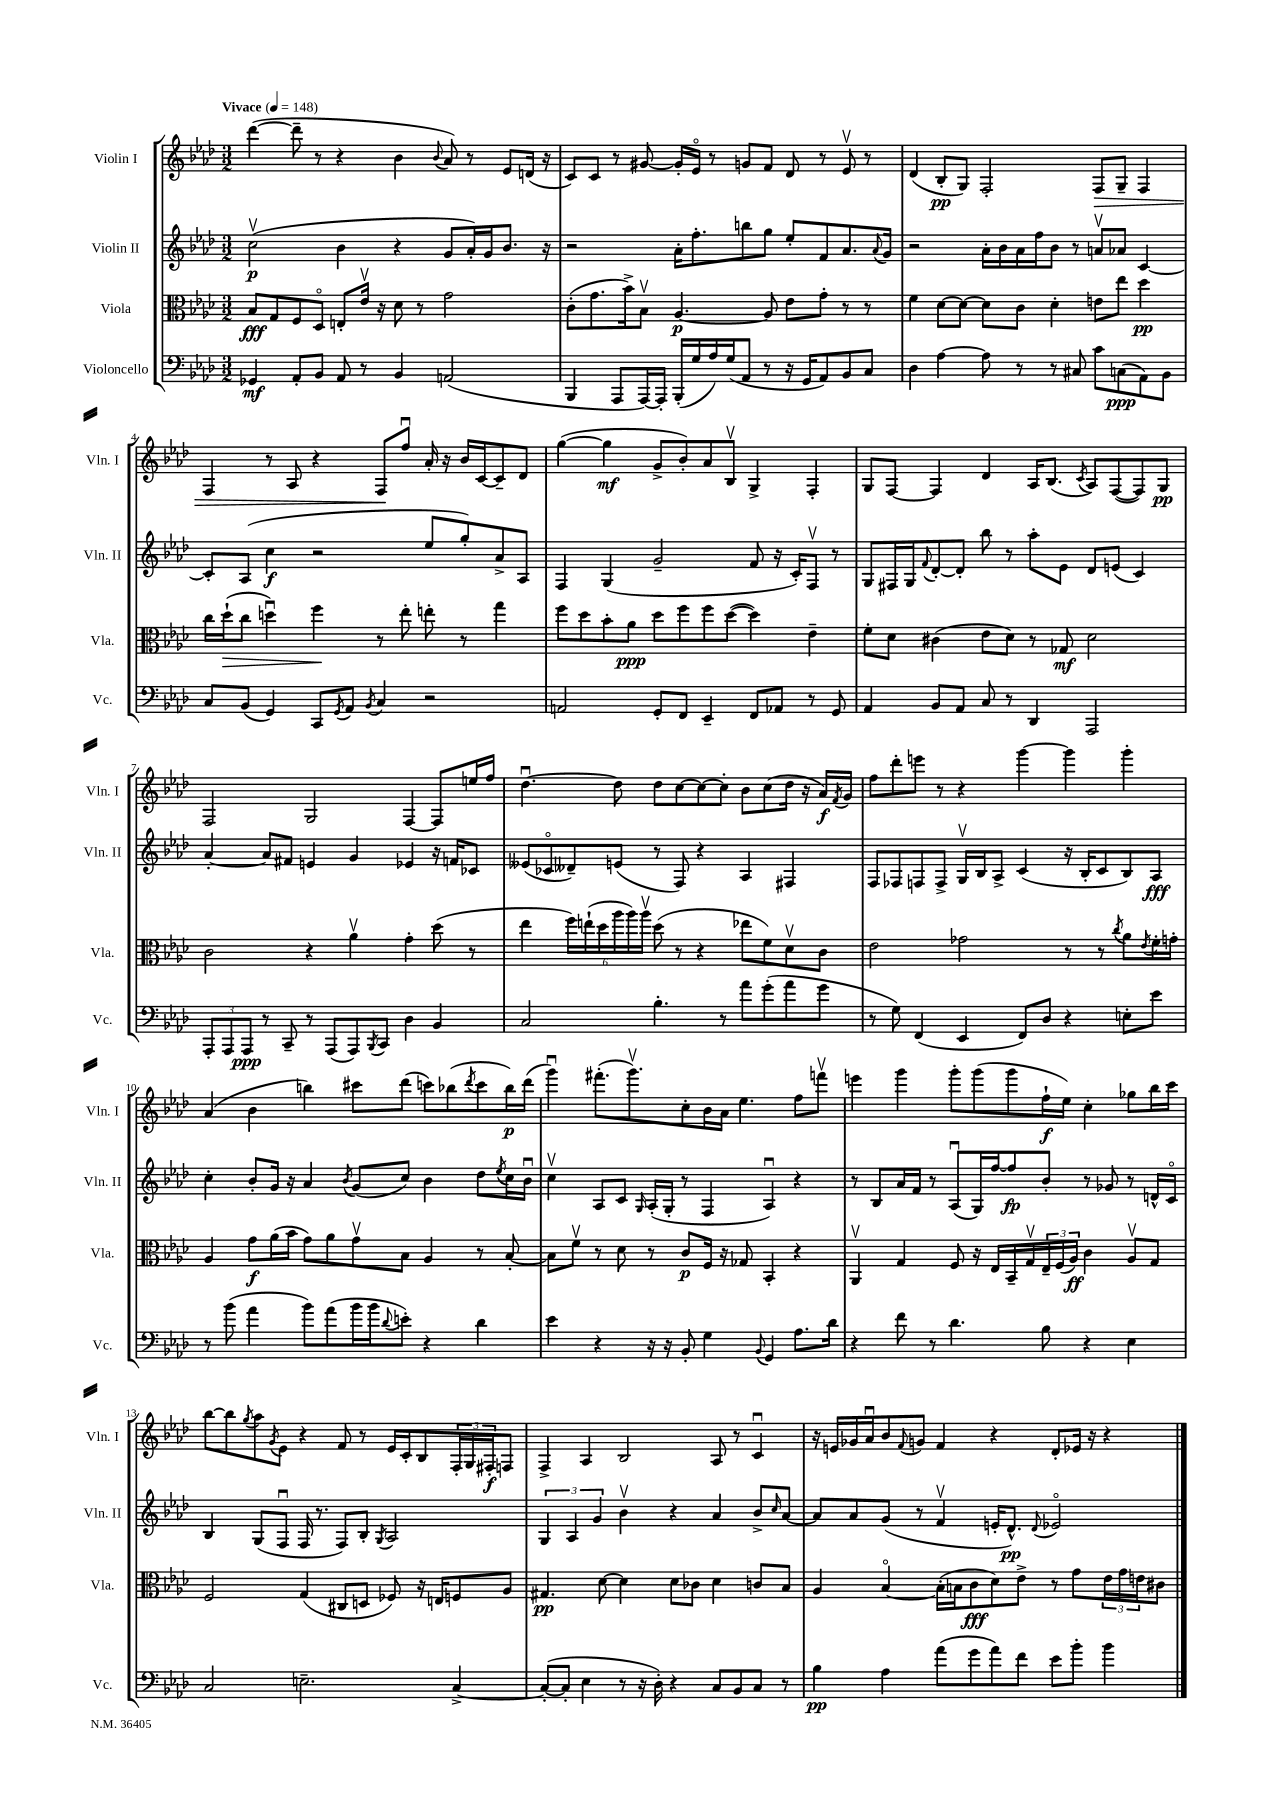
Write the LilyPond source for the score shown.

<<
\new StaffGroup <<
\new Staff = "s0" \with { instrumentName = "Violin I" shortInstrumentName = "Vln. I" } {
    \clef treble \key aes \major \numericTimeSignature \time 3/2 \tempo "Vivace" 4 = 148
    des'''4~( des'''8-- r8 r4 bes'4 \appoggiatura { bes'8 } aes'8) r8 ees'8 d'16( r16 |
    c'8) c'8 r8 gis'8~ gis'16-. ees'16\flageolet r8 g'8 f'8 des'8 r8 ees'8\upbow r8 |
    des'4( bes8-.\pp g8) f2-. f8\> g8-- f4 |
    f4 r8 aes8 r4 f8\! f''8\downbow aes'16-. r16 bes'16 c'16~ c'8-- des'8 |
    g''4~( g''4\mf g'8-> bes'8-.) aes'8 bes8\upbow g4-> f4-. |
    g8 f8~ f4 des'4 aes16 bes8.( \acciaccatura { c'8 } aes8) f8~( f8) g8\pp |
    f2 g2 f4~ f8 e''16 f''16 |
    des''4.~\downbow des''8 des''8 c''8~ c''8~ c''8-. bes'8 c''8( des''16 r16 aes'16\f) \acciaccatura { f'8 } g'16 |
    f''8 des'''8-. e'''8 r8 r4 g'''4~ g'''4 g'''4-. |
    aes'4( bes'4 b''4) cis'''8 des'''8( c'''8) bes''8( \acciaccatura { des'''8 } c'''8 bes''16\p) des'''16( |
    g'''4\downbow) fis'''8.-.( g'''8.\upbow) c''8-. bes'16 aes'16 ees''4. f''8 f'''8\upbow |
    e'''4 g'''4 g'''8-. g'''8( g'''8 f''16-!\f ees''16) c''4-. ges''8 bes''16 c'''16 |
    bes''8~ bes''8 \acciaccatura { g''8 } aes''8 \acciaccatura { g'8 } ees'8 r4 f'8 r8 ees'16 c'16-. bes8 \tuplet 3/2 { f16-. g16 fis16-.\f } f8 |
    f4-> aes4 bes2 aes8 r8 c'4\downbow |
    r16 e'16 ges'16 aes'16\downbow bes'8 \appoggiatura { f'8 } g'8 f'4 r4 des'8-. ees'16 r16 r4 \bar "|." |
}
\new Staff = "s1" \with { instrumentName = "Violin II" shortInstrumentName = "Vln. II" } {
    \clef treble \key aes \major \numericTimeSignature \time 3/2
    c''2\upbow\p( bes'4 r4 g'8 aes'16-.) g'16 bes'8. r16 |
    r2 aes'16-. f''8.-. b''8 g''8 ees''8-. f'8 aes'8. \appoggiatura { aes'8 } g'16 |
    r2 aes'16-. bes'16 aes'16 f''16 bes'8 r8 a'8\upbow aes'8 c'4~ |
    c'8-. aes8( c''4\f r2 ees''8 g''8-.) aes'8-> aes8 |
    f4 g4( g'2-- f'8 r16 c'16-.) f8\upbow r8 |
    g8 fis16 g16 \appoggiatura { f'8 } des'8~-. des'8-. bes''8 r8 aes''8-. ees'8 des'8 e'8( c'4) |
    aes'4~-. aes'8 fis'8 e'4 g'4 ees'4 r16 f'16 ces'8 |
    eeses'8( ces'8\flageolet deses'8--) e'8( r8 f8) r4 aes4 fis4 |
    f8 fes8 f8 f8-> g16\upbow bes16 aes8-> c'4( r16 bes16-. c'8 bes8) aes8\fff |
    c''4-. bes'8-. g'16 r16 aes'4 \acciaccatura { bes'8 } g'8( c''8) bes'4 des''8 \acciaccatura { ees''8 } c''16 bes'16\downbow |
    c''4\upbow aes8 c'8 \grace { g16 } aes16-.( g16-. r8 f4 aes4\downbow) r4 |
    r8 bes8 aes'16 f'16 r8 aes8\downbow( g16) f''16~ f''8\fp bes'8-. r8 ges'8 r8 d'16-^ c'16\flageolet |
    bes4 g8( f8\downbow f16 r8. f8) bes8-. \acciaccatura { g8 } aes2 |
    \tuplet 3/2 { g4 aes4 g'4 } bes'4\upbow r4 aes'4 bes'8-> \grace { c''16 } aes'8~ |
    aes'8 aes'8 g'8( r8 f'4\upbow e'16-. des'8.-^\pp) \appoggiatura { des'8 } ees'2\flageolet \bar "|." |
}
\new Staff = "s2" \with { instrumentName = "Viola" shortInstrumentName = "Vla." } {
    \clef alto \key aes \major \numericTimeSignature \time 3/2
    bes8\fff g8 f8 des8\flageolet e8-. ees'16\upbow r16 des'8 r8 g'2 |
    c'8-.( g'8. bes'16->) bes8\upbow aes4.~\p aes8 ees'8 g'8-. r8 r8 |
    f'4 des'8~ des'8~ des'8 c'8 des'4-. e'8 ees''8 des''4\pp |
    c''16 des''16-!\>( c''8 d''4\downbow) f''4\! r8 ees''8-. e''8-. r8 g''4 |
    f''8 des''8 bes'8-. aes'8\ppp des''8 f''8 f''8 des''8~( des''4) ees'4-- |
    f'8-. des'8 cis'4( ees'8 des'8) r8 ges8\mf des'2 |
    c'2 r4 aes'4\upbow g'4-. des''8( r8 |
    ees''4 \tuplet 6/4 { f''16) e''16-!( des''16 aes''16 aes''16) aes''16\upbow } des''8( r8 r4 ees''8 f'8) des'8\upbow c'8 |
    ees'2 ges'2 r8 r8 \acciaccatura { c''8 } aes'8 \acciaccatura { ees'8 } f'16-. g'16-. |
    aes4 g'8\f aes'16( bes'16 g'8) aes'8 g'8\upbow bes8 aes4 r8 bes8~-. |
    bes8 f'8\upbow r8 des'8 r8 c'8\p f16 r16 ges8 bes,4-. r4 |
    aes,4\upbow g4 f8 r16 ees16 bes,16-- g16\upbow \tuplet 3/2 { ees16-- f16( aes16\ff) } c'4 aes8\upbow g8 |
    f2 g4( cis8 d8 fes8) r16 e16 f8 aes8 |
    gis4.\pp des'8~ des'4 des'8 ces'8 des'4 c'8 bes8 |
    aes4 bes4~\flageolet bes16-.( b16 c'8\fff des'8) ees'8-> r8 g'8 \tuplet 3/2 { ees'16 g'16 e'16 } cis'8 \bar "|." |
}
\new Staff = "s3" \with { instrumentName = "Violoncello" shortInstrumentName = "Vc." } {
    \clef bass \key aes \major \numericTimeSignature \time 3/2
    ges,4\mf aes,8-. bes,8 aes,8 r8 bes,4 a,2( |
    bes,,4 aes,,8 aes,,16~) aes,,16-. bes,,16-.( g16 aes16) g16( aes,8 r8 r16 g,16 aes,8) bes,8 c8 |
    des4 aes4~ aes8 r8 r8 cis8 c'8 c8\ppp( aes,8) bes,8 |
    c8 bes,8( g,4) c,8 \acciaccatura { g,8 } aes,8 \acciaccatura { bes,8 } c4 r2 |
    a,2 g,8-. f,8 ees,4-- f,8 aes,8 r8 g,8 |
    aes,4 bes,8 aes,8 c8 r8 des,4 aes,,2 |
    \tuplet 3/2 { aes,,8-. aes,,8 aes,,8\ppp } r8 c,8-- r8 aes,,8( aes,,8) \acciaccatura { bes,,8 } c,8 des4 bes,4 |
    c2 bes4.-. r8 aes'8 g'8-.( aes'8 g'8 |
    r8 g8) f,4( ees,4 f,8) des8 r4 e8-. ees'8 |
    r8 bes'8( aes'4 bes'8) aes'8( bes'16 bes'16 \appoggiatura { des'8 } e'8-.) r4 des'4 |
    ees'4 r4 r16 r16 bes,8-. g4 \appoggiatura { bes,8 } g,4 aes8. des'16 |
    r4 f'8 r8 des'4. bes8 r4 ees4 |
    c2 e2.-- c4~-> |
    c8~-.( c8-. ees4 r8 r16 des16-.) r4 c8 bes,8 c8 r8 |
    bes4\pp aes4 aes'8( g'8 aes'8) f'8 ees'8 bes'8-. bes'4 \bar "|." |
}
>>
>>
